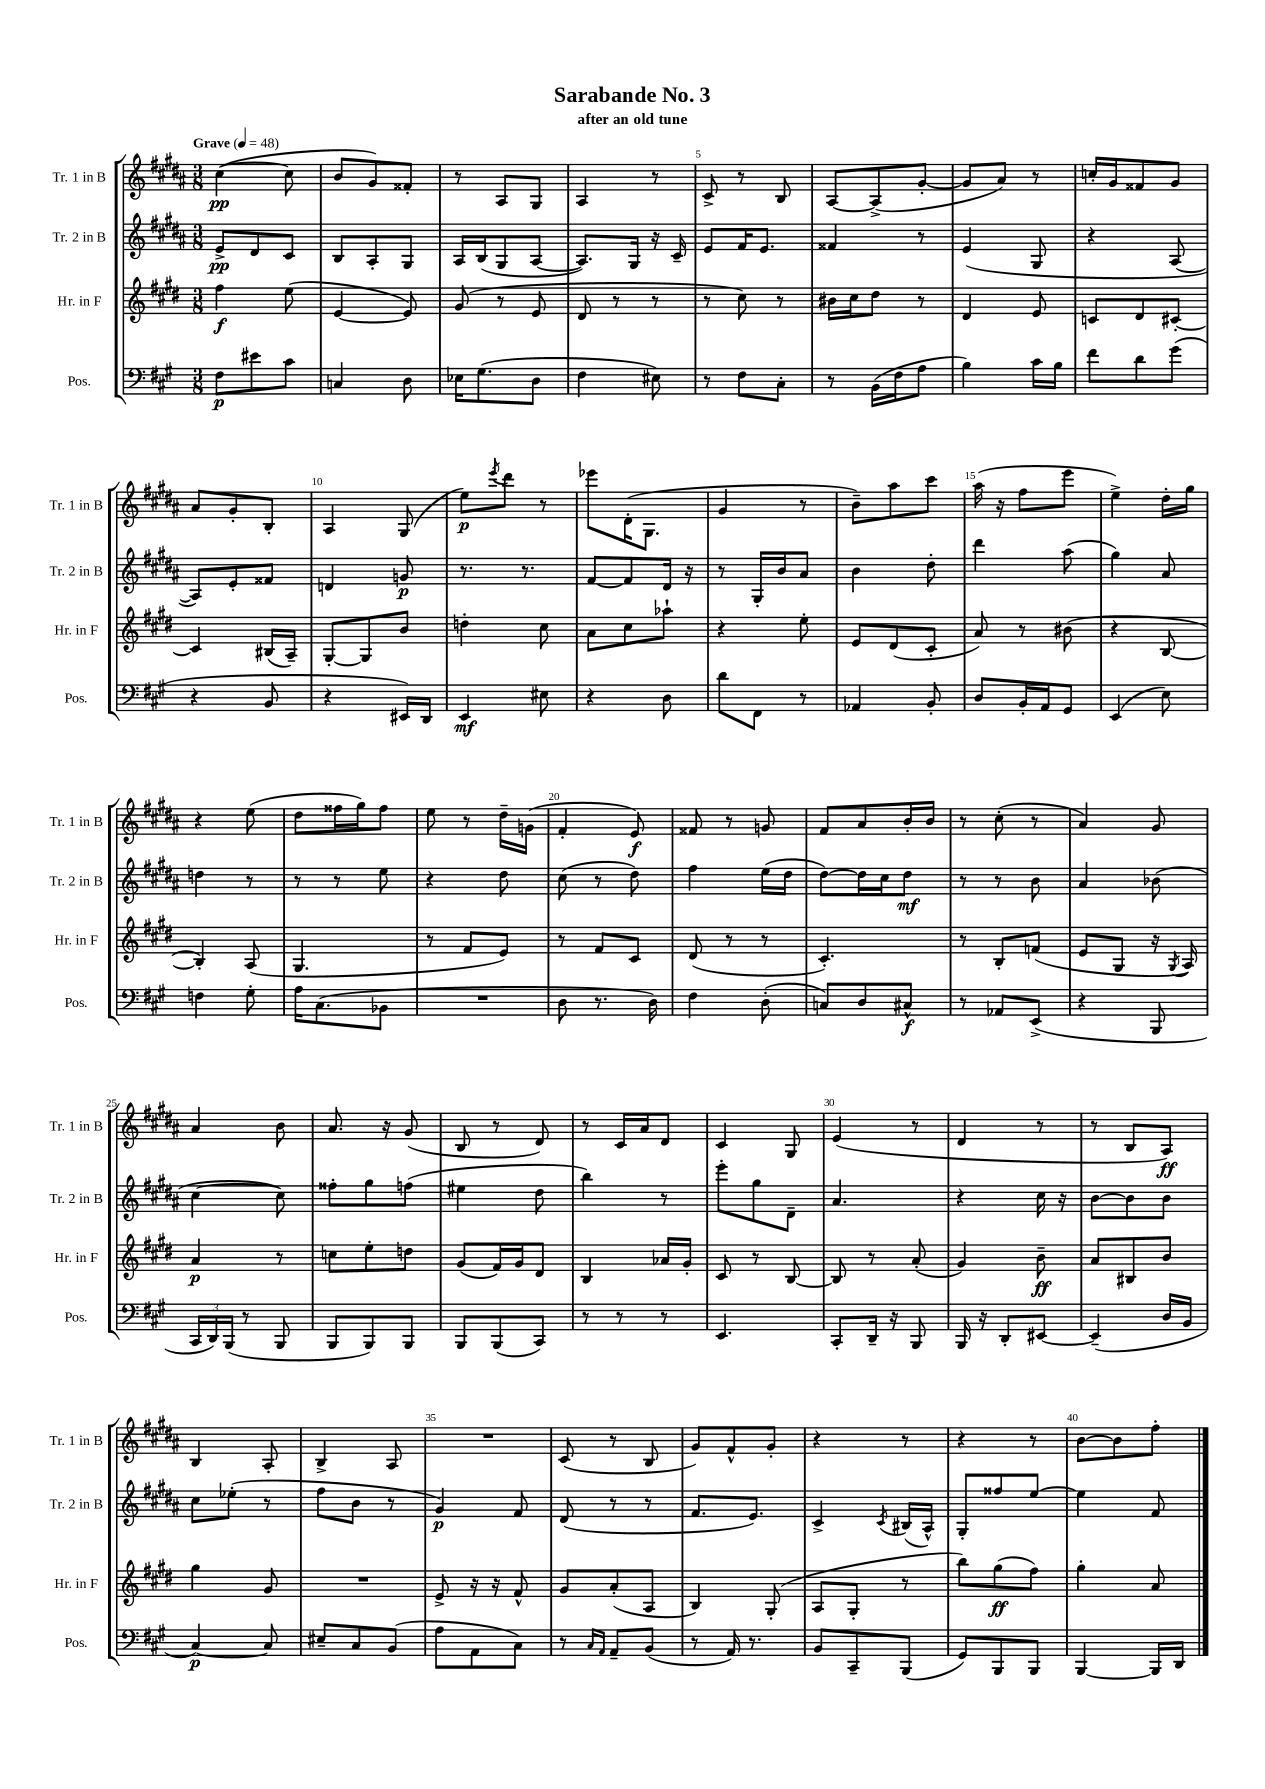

**kern	**kern	**kern	**kern
*staff4	*staff3	*staff2	*staff1
*clefF4	*clefG2	*clefG2	*clefG2
*k[f#c#g#]	*k[f#c#g#d#]	*k[f#c#g#d#a#]	*k[f#c#g#d#a#]
*M3/8	*M3/8	*M3/8	*M3/8
*MM48	*MM48	*MM48	*MM48
8F#	4ff#	8e^	([4cc#
8e#	.	8d#	.
8c#	(8ee	8c#	8cc#]
=	=	=	=
4C	[4e	8B	8b
.	.	8A#'	8g#)
8D	8e])	8G#	8f##'
=	=	=	=
16E-	(8g#	16A#	8r
(8.G#	.	(16B	.
.	8r	8G#	8A#
8D	8e	[8A#	8G#
=	=	=	=
4F#	8d#	8.A#])	4A#
.	8r	.	.
.	.	16G#	.
8E#)	8r	16r	8r
.	.	16c#~	.
=	=	=	=
8r	8r	8e	8c#^
8F#	8cc#)	16f#	8r
.	.	8.e	.
8C#'	8r	.	8B
=	=	=	=
8r	16b#	4f##	[8A#
.	16cc#	.	.
(16BB	8dd#	.	(8A#^]
16F#	.	.	.
8A	8r	8r	[8g#'
=	=	=	=
4B)	4d#	(4e	8g#]
.	.	.	8a#)
16c#	8e	8G#	8r
16B	.	.	.
=	=	=	=
8f#	8c	4r	16cc'
.	.	.	16g#
8d	8d#	.	8f##
(8g#	[8c#'	[8A#	8g#
=	=	=	=
4r	4c#]	8A#])	8a#
.	.	8e'	8g#'
8BB	(16B#	8f##	8B'
.	16A~)	.	.
=	=	=	=
4r	[8G#'	4d	4A#
.	8G#]	.	.
16EE#)	8b	8g	(8G#
16DD	.	.	.
=	=	=	=
4EE	4dd'	8.r	8ee)
.	.	.	8qeee
.	.	.	8ddd#
.	.	8.r	.
8E#	8cc#	.	8r
=	=	=	=
4r	8a	[8f#	8eee-
.	8cc#	8f#]	(16d#'
.	.	.	8.G#
8D	8aa-`	16d#	.
.	.	16r	.
=	=	=	=
8d	4r	8r	4g#
8FF#	.	16G#'	.
.	.	16b	.
8r	8ee'	8a#	8r
=	=	=	=
4AA-	8e	4b	8b~)
.	(8d#	.	8aa#
8BB'	8c#'	8dd#'	8ccc#
=	=	=	=
8D	8a)	4ddd#	(16aa#
.	.	.	16r
16BB'	8r	.	8ff#
16AA	.	.	.
8GG#	(8b#	(8aa#	8eee
=	=	=	=
(4EE	4r	4gg#)	4ee^)
8E)	[8B	8a#	16dd#'
.	.	.	16gg#
=	=	=	=
4F	4B'])	4dd	4r
8G#'	(8A	8r	(8ee
=	=	=	=
16A	4.G#	8r	8dd#
(8.C#	.	.	.
.	.	8r	16ff##
.	.	.	16gg#)
8BB-	.	8ee	8ff##
=	=	=	=
4.r	8r	4r	8ee
.	8f#	.	8r
.	8e)	8dd#	16dd#~
.	.	.	(16g
=	=	=	=
8D	8r	(8cc#	4f#'
8.r	8f#	8r	.
.	8c#	8dd#)	8e)
16D)	.	.	.
=	=	=	=
4F#	(8d#	4ff#	8f##
.	8r	.	8r
(8D'	8r	(16ee	8g
.	.	16dd#	.
=	=	=	=
8C)	4.c#')	[8dd#)	8f#
8D	.	16dd#]	8a#
.	.	16cc#	.
8C#^^	.	8dd#	16b'
.	.	.	16b
=	=	=	=
8r	8r	8r	8r
8AA-	8B'	8r	(8cc#'
(8EE^	(8f	8b	8r
=	=	=	=
4r	8e	4a#	4a#)
.	8G#	.	.
8BBB	16r	(8b-	8g#
.	8qG#	.	.
.	16A)	.	.
=	=	=	=
24CC#	4a	[4cc#	4a#
24DD)	.	.	.
(24BBB	.	.	.
8r	.	.	.
8BBB	8r	8cc#])	8b
=	=	=	=
8BBB	8cc	8ff##'	8.a#
8BBB)	8ee'	8gg#	.
.	.	.	16r
8BBB	8dd	(8ff	(8g#
=	=	=	=
8BBB	(8g#	4ee#	8B
(8BBB	16f#)	.	8r
.	16g#	.	.
8CC#)	8d#	8dd#	8d#)
=	=	=	=
8r	4B	4bb)	8r
8r	.	.	16c#
.	.	.	16a#
8r	16a-	8r	8d#
.	16g#'	.	.
=	=	=	=
4.EE	8c#	8eee'	4c#
.	8r	8gg#	.
.	[8B	8d#~	8G#
=	=	=	=
8CC#'	8B]	4.a#	(4e
16DD~	8r	.	.
16r	.	.	.
8BBB	(8a'	.	8r
=	=	=	=
16BBB	4g#)	4r	4d#
16r	.	.	.
8DD'	.	.	.
[8EE#	8b~	16cc#	8r
.	.	16r	.
=	=	=	=
(4EE#~]	8a	[8b	8r
.	8B#	8b]	8B
16D	8b	8b	8A#)
16BB	.	.	.
=	=	=	=
[4C#)	4gg#	8cc#	4B
.	.	(8ee-'	.
8C#]	8g#	8r	8A#'
=	=	=	=
8E#~	4.r	8ff#	4B^
8C#	.	8b	.
(8BB	.	8r	8A#
=	=	=	=
8A	8e^	4g#)	4.r
8AA	16r	.	.
.	16r	.	.
8C#)	8f#^^	8f#	.
=	=	=	=
8r	8g#	(8d#	(8c#
16qqC#	.	.	.
16qqAA	.	.	.
8AA~	(8a'	8r	8r
(8BB	8A	8r	8B
=	=	=	=
8r	4B)	8.f#	8g#)
16AA)	.	.	8f#^^
8.r	.	8.e)	.
.	(8G#'	.	8g#'
=	=	=	=
8BB	8A	4c#^	4r
8CC#~	8G#'	.	.
.	.	8qc#	.
(8BBB	8r	(16B#	8r
.	.	16A#^^)	.
=	=	=	=
8GG#)	8bb)	8G#'	4r
8BBB	(8gg#	8ff##	.
8BBB	8ff#)	[8ee	8r
=	=	=	=
[4BBB	4gg#'	4ee]	[8b
.	.	.	8b]
16BBB]	8a	8f#	8ff#'
16DD	.	.	.
==	==	==	==
*-	*-	*-	*-
